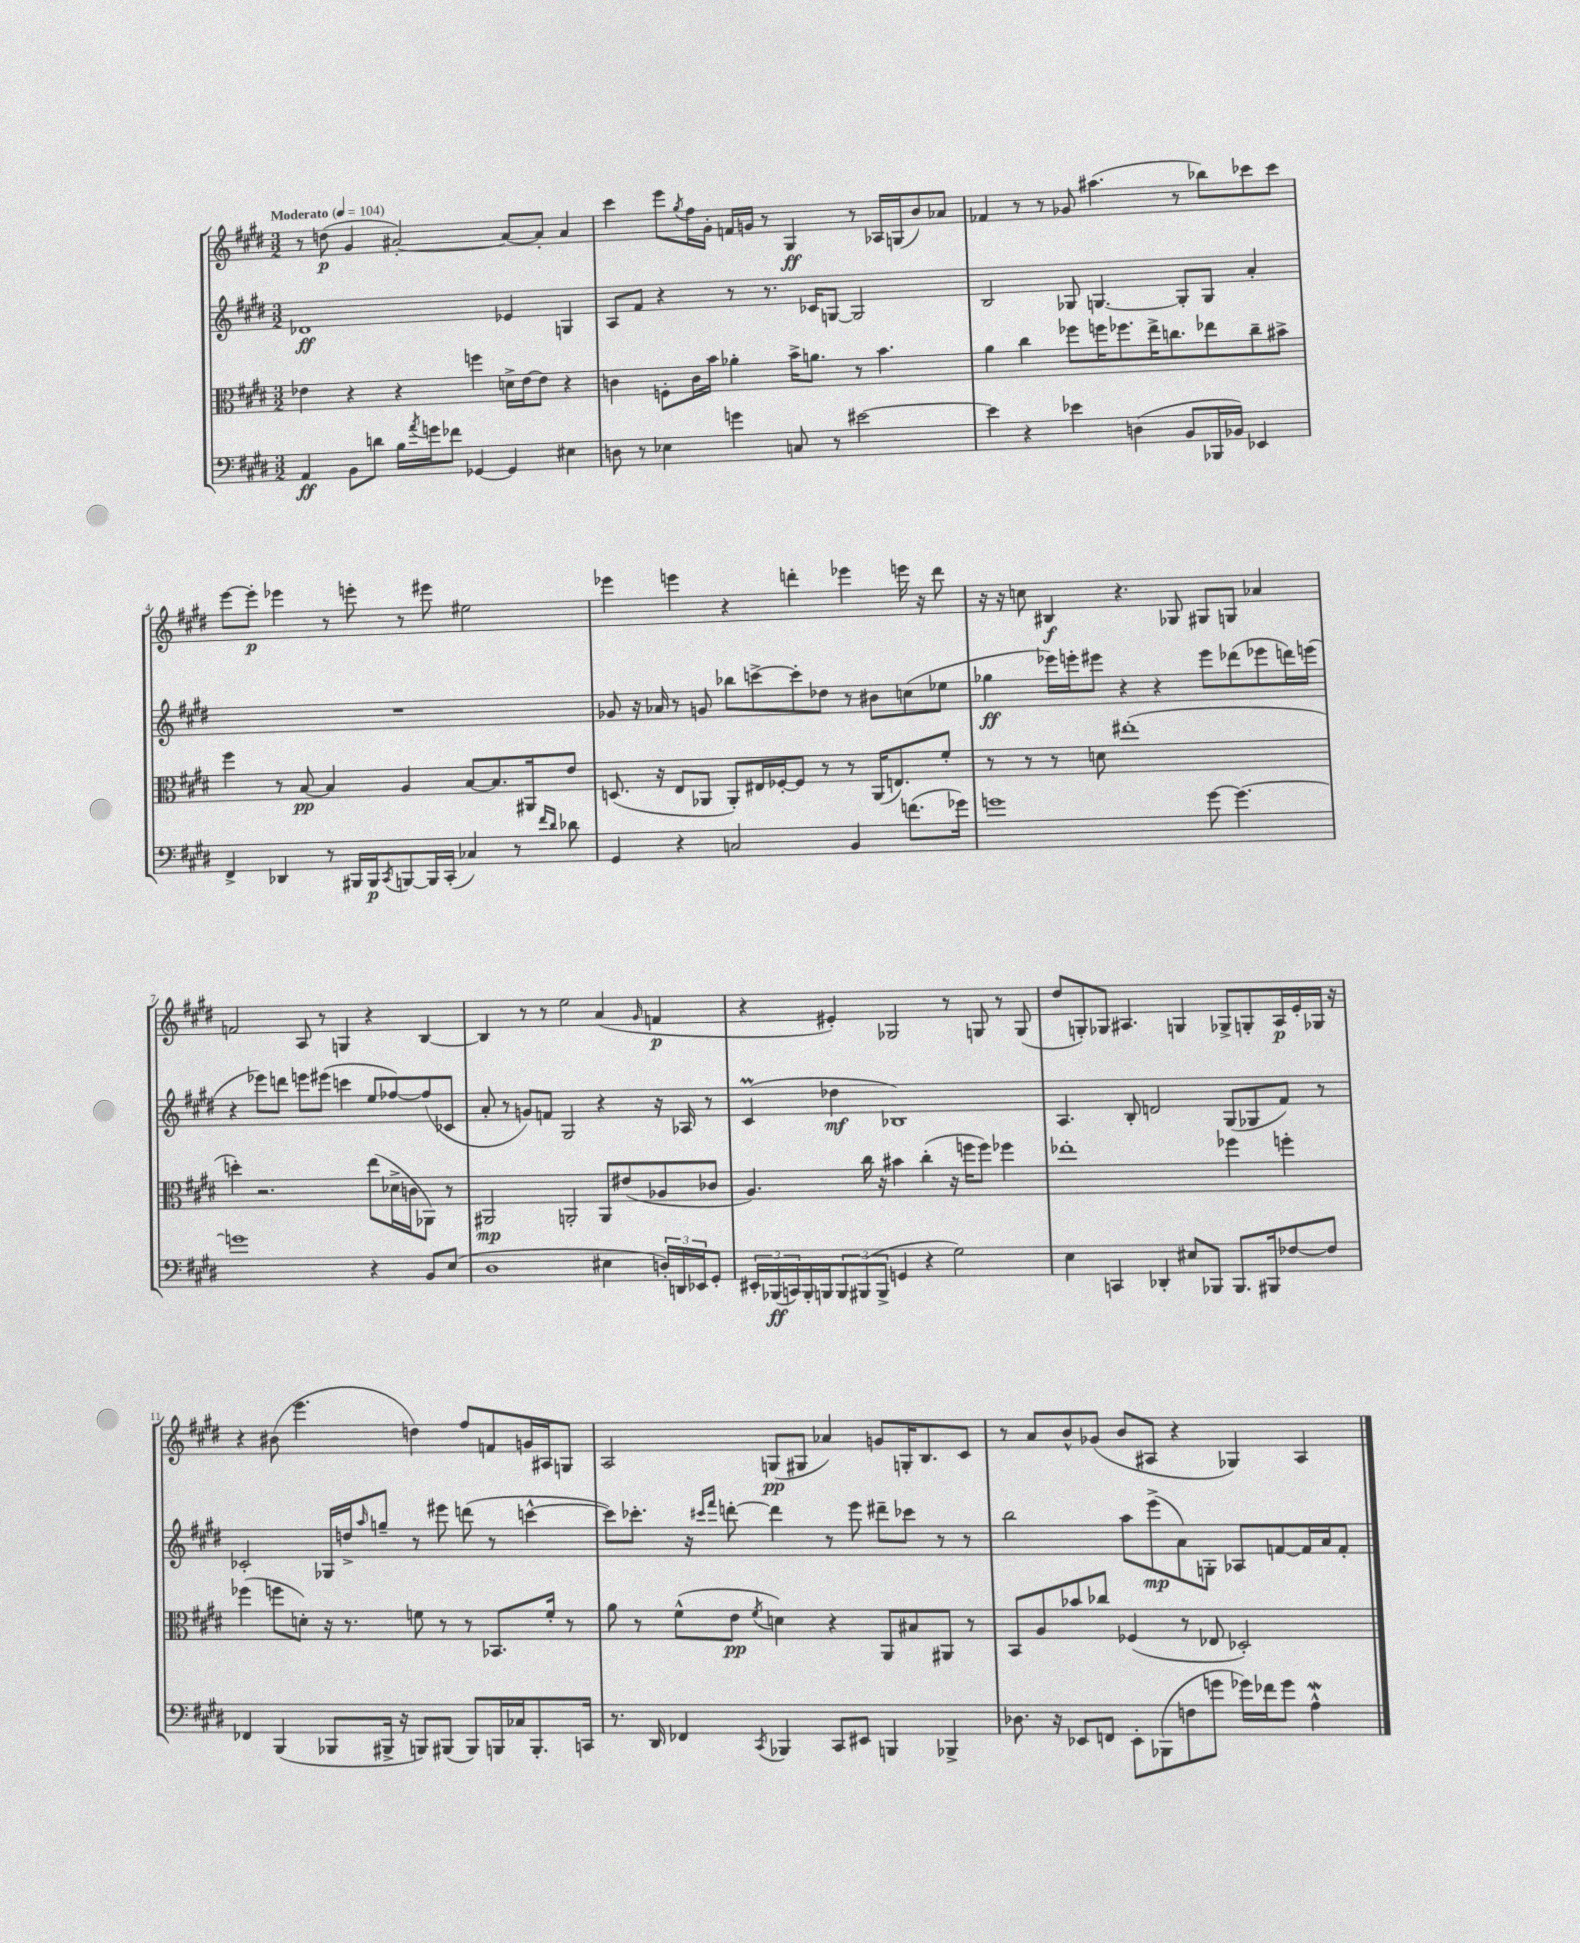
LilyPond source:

<<
\new StaffGroup <<
\new Staff = "s0" {
    \clef treble \key e \major \numericTimeSignature \time 3/2 \tempo "Moderato" 4 = 104
    r8 d''8\p( gis'4 ais'2~-.) ais'8~ ais'8-. ais'4 |
    cis'''4 e'''8 \acciaccatura { gis''8 } fis''16 gis'16-. f'16 g'16 r8 gis4\ff r8 aes16 g16( b'8) aes'8 |
    fes'4 r8 r8 ges'8 ais''4.( r8 bes''8) ces'''8 ces'''8 |
    e'''8~ e'''8-.\p ees'''4 r8 e'''8-. r8 eis'''8 eis''2 |
    ees'''4 e'''4 r4 d'''4-. ees'''4 e'''16 r16 d'''8 |
    r16 r16 c''8 bis4\f r4. ges8 gis8 g8 aes'4 |
    f'2 a8 r8 g4 r4 b4~ |
    b4 r8 r8 e''2 a'4( \grace { gis'16 } f'4\p |
    r4 eis'4-.) ges2 r8 g8 r8 g8( |
    dis''8 g8-.) ges8 ais4. g4 ges8-> g8-. ais16\p e'16-. ges16 r16 |
    r4 bis'8( e'''4. d''4) fis''8 f'8 g'16 ais16 g8 |
    a2 g8\pp( gis8 aes'4) g'8 g16-. b8. cis'8 |
    r8 a'8 b'8-^ ges'8( b'8 ais8 r4 ges4) ais4 \bar "|." |
}
\new Staff = "s1" {
    \clef treble \key e \major \numericTimeSignature \time 3/2
    des'1\ff ees'4 g4 |
    a8 fis'8 r4 r8 r8. ces'16 g8~ g2 |
    b2 ges8 g4.~ g8-. g8 a'4-. |
    R1. |
    ges'8 r16 aes'16 r8 g'8 bes''8 c'''8~-> c'''8-. des''8 r8 bis'8 c''8( ees''8 |
    ges''4\ff ees'''16) e'''16-. eis'''8 r4 r4 eis'''8 des'''8( ees'''8 d'''16) e'''16( |
    r4 ees'''8) d'''8 e'''8 eis'''8( c'''4 e''8 fes''8~) fes''8( ces'8 |
    a'8-. r8 g'8) f'8 gis2 r4 r16 aes16 r8 |
    cis'4\prall( des''4\mf bes1) |
    a4. b8-. d'2 gis8( ges8 fis'8) r8 |
    ces'2-. ges16 d''16-> \grace { a''16 } g''8-- r8 eis'''8 d'''8( r8 c'''4~-^ |
    c'''8) ces'''8.-. r16 \grace { cis'''16 fis'''16 } d'''8~-. d'''4 r8 e'''8 dis'''8-- ces'''8 r8 r8 |
    b''2 a''8 e'''8->\mp( a'8) g8-. aes8 f'8~ f'16 a'16 f'8-. \bar "|." |
}
\new Staff = "s2" {
    \clef alto \key e \major \numericTimeSignature \time 3/2
    ees'4 r4 r4 f''4 d'16-> ees'16~ ees'8 r4 |
    c'4 f8-. c'16 b'16 aes'4-. b'16-> a'8. r8 b'4. |
    a'4 cis''4 fes''8 f''16 fes''8. e''16-> c''8. ees''8 c''8-- bis'8-> |
    fis''4 r8 b8~\pp b4 a4 b8~ b8. ais,16 e'8 |
    d8.( r16 e8 aes,8 aes,8-.) eis16 fes16~-. fes8 r8 r8 aes,16( e8.) fis'8-. |
    r8 r8 r8 d'8 eis''1-.( |
    d''4-.) r2. e''8( des'16-> c'16 aes,8) r8 |
    ais,2\mp a,2-. a,8 eis'8( aes8 ces'8 |
    a4.) cis''16 r16 bis'4 cis''4-.( r16 f''16 f''8) fes''4 |
    ees''1-. fes''4 f''4-. |
    fes''4( f''8 d'8-.) r16 r8. f'8 r8 r8 bes,8. f'16-. r8 |
    a'8 r8 fis'8-^( e'8\pp \acciaccatura { fis'8 } d'4) r4 a,8 bis8 ais,8 r8 |
    b,8 a8 bes'8 ces''8 fes4( r8 ees8 des2-.) \bar "|." |
}
\new Staff = "s3" {
    \clef bass \key e \major \numericTimeSignature \time 3/2
    a,4\ff b,8 d'8 b16 \acciaccatura { a'8 } g'16 fes'8 ges,4~ ges,4 eis4 |
    d8 r8 ees4 g'4 c8 r8 eis'2~ |
    eis'4 r4 ees'4 d4( b,8 bes,,16 bes,16) ees,4 |
    fis,4-> des,4 r8 bis,,16 bis,,16\p \acciaccatura { cis,8 } b,,8~ b,,16 cis,16-.( ces4) r8 \grace { fis'16 dis'16 } des'8 |
    gis,4 r4 c2 b,4 f'8.( ges'16) |
    g'1 g'8~ g'4.~ |
    g'1 r4 b,8 e8( |
    dis1 eis4 \tuplet 3/2 { d16-.) d,16 ees,16 } gis,8-. |
    \tuplet 3/2 { eis,16-. bes,,16\ff( c,16) } bes,,16-. b,,16 \tuplet 3/2 { b,,8 bis,,8( bis,,8-> } g,4 r4 gis2) |
    e4 c,4 des,4-. eis8 bes,,8 bes,,8. bis,,16 fes8~ fes8 |
    fes,4 b,,4( bes,,8 bis,,16-> r16 b,,8) bis,,8( bis,,8) b,,16 ces16 b,,8.-. c,16 |
    r8. dis,16 fes,4 \acciaccatura { cis,8 } bes,,4 cis,8 eis,8 b,,4 bes,,4-> |
    des8. r16 ees,8 f,8 ees,8-. bes,,8( f8 g'8 ges'16) fes'16 ges'8 a4-^\mordent \bar "|." |
}
>>
>>
